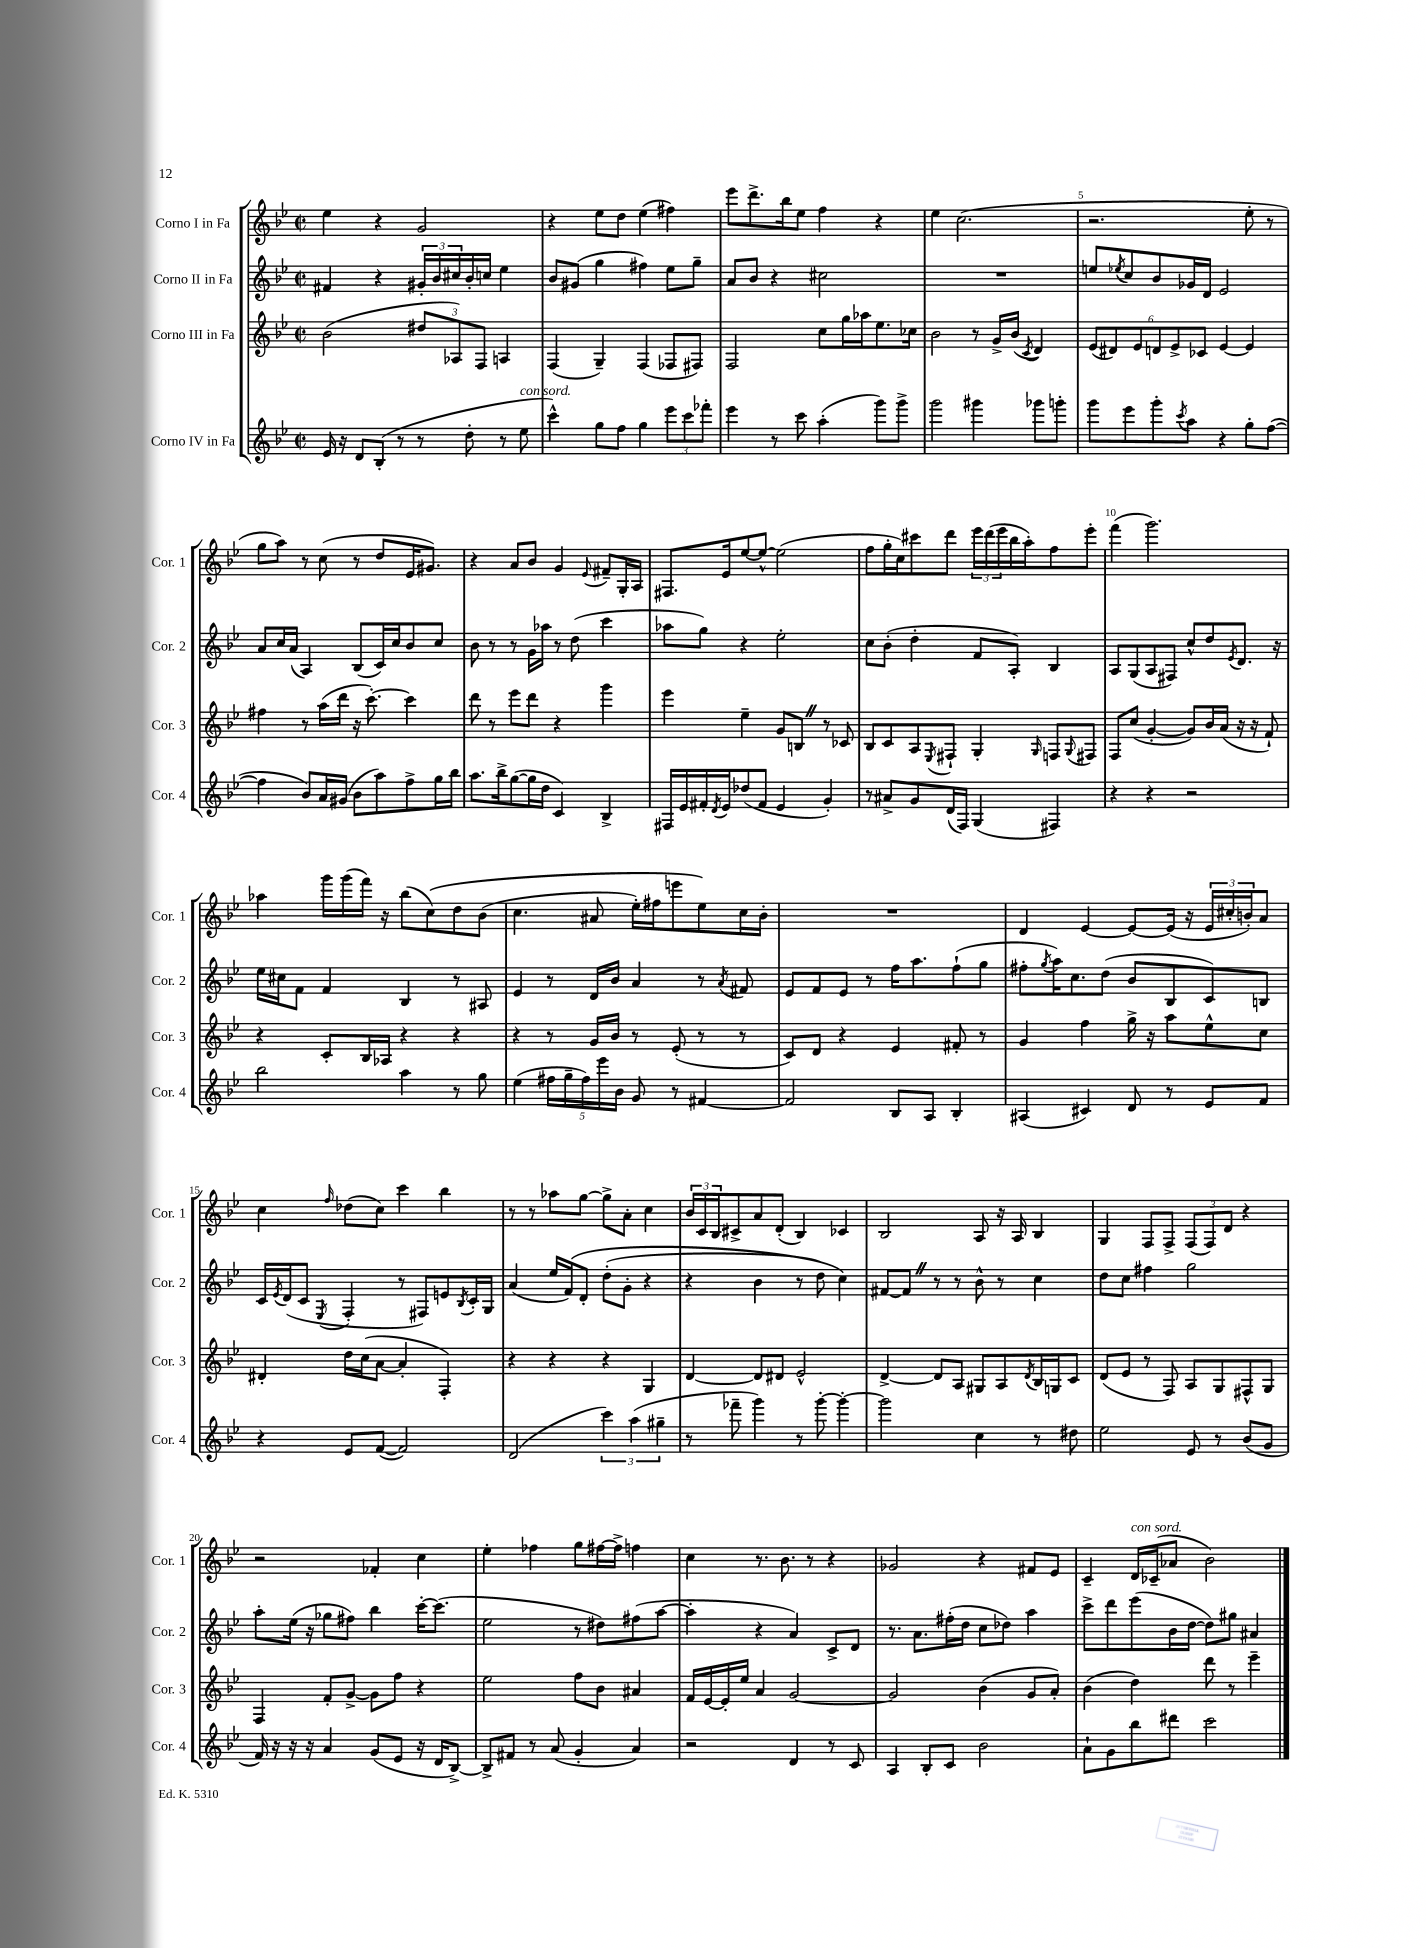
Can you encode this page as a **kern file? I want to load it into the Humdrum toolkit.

**kern	**kern	**kern	**kern
*staff4	*staff3	*staff2	*staff1
*clefG2	*clefG2	*clefG2	*clefG2
*k[b-e-]	*k[b-e-]	*k[b-e-]	*k[b-e-]
*M2/2	*M2/2	*M2/2	*M2/2
*met(c|)	*met(c|)	*met(c|)	*met(c|)
16e-/	(2b-\	4f#/	4ee-\
16r	.	.	.
8d/L	.	.	.
(8B-'/J	.	4r	4r
8r	.	.	.
8r	12dd#/L	24g#'/LL	2g/
.	.	24b-/	.
.	12A-/)	24cc#/	.
8dd'\	.	16b-'/	.
.	12F/J	.	.
.	.	16cc/JJ	.
8r	4A/	4ee-\	.
8ee-\	.	.	.
=	=	=	=
4ccc^^\)	(4F/	8b-/L	4r
.	.	(8g#/J	.
8gg\L	4G~/)	4gg\	8ee-\L
8ff\J	.	.	8dd\J
4gg\	(4F/	4ff#\)	(4ee-\
12eee-\L	8F-/L	8ee-\L	4ff#\)
12ccc\	.	.	.
.	8F#/J)	8gg~\J	.
12fff-'\J	.	.	.
=	=	=	=
4eee-\	2F/	8a/L	8eee-\L
.	.	8b-/J	8.ddd^\
8r	.	4r	.
.	.	.	16bb-\k
8ccc\	.	.	8ee-\J
(4aa'\	8cc\L	2cc#\	4ff\
.	16gg\L	.	.
.	16aa-\J	.	.
8ggg\L)	8.ee-\	.	4r
8ggg^\J	.	.	.
.	16cc-\Jk	.	.
=	=	=	=
2ggg\	2b-\	1r	4ee-\
.	.	.	(2.cc\
4ggg#\	8r	.	.
.	16g^/LL	.	.
.	(16b-/JJ	.	.
.	8qc/	.	.
8ggg-\L	4d/)	.	.
8ggg'\J	.	.	.
=	=	=	=
8ggg\L	(12e-/L	8ee/L	2.r
.	12d#/)	.	.
.	.	8qee-/	.
8eee-\	.	8cc/	.
.	12e-/	.	.
8ggg'\	12d/	8b-/	.
.	12e-^/	.	.
8qccc/	.	.	.
8aa\J	.	16g-/L	.
.	12c-/J	.	.
.	.	16d/JJ	.
4r	[4e-/	2e-/	.
8gg'\L	4e-/]	.	8ee-'\
([8ff\J	.	.	8r
=	=	=	=
4ff\]	4ff#\	8a/L	8gg\L
.	.	16cc/L	8aa\J)
.	.	(16a/JJ	.
8b-/L)	8r	4A/)	8r
16a/L	(16aa\LL	.	(8cc\
(16g#/JJ	16ddd\JJ	.	.
8b-\L	16r	(8B-/L	8r
.	[8.ccc'\)	.	.
8aa\)	.	16c/L)	8dd/L
.	.	16cc/J	.
8ff^\	4ccc\]	8b-/	16e-/K
.	.	.	8.g#/J)
16gg\L	.	8cc/J	.
16bb-\JJ	.	.	.
=	=	=	=
8.aa\L	8ddd\	8b-\	4r
.	8r	8r	.
16bb-^\k	.	.	.
([8gg\	8eee-\L	8r	8a/L
16gg\]L	8ddd\J	16g\LL	8b-/J
16dd\JJ	.	16aa-\JJ	.
4c/)	4r	8r	4g/
.	.	(8dd\	.
.	.	.	8qqe-/
4B-^/	4ggg\	4ccc\	8f#~/L
.	.	.	16G'/L
.	.	.	16A/JJ
=	=	=	=
16F#/LL	4eee-\	8aa-\L	8.F#/L
16e-/	.	.	.
16f#'/	.	8gg\J)	.
8qd/	.	.	.
16e-/J	.	.	16e-/k
(8dd-/	4ee-~\	4r	[8ee-/
8f#/J	.	.	8ee-^^/_J
4e-/	8g/L	2ee-'\	(2ee-\]
.	8B/J	.	.
4g'/)	8r	.	.
.	8c-/	.	.
=	=	=	=
8r	8B-/L	8cc\L	8ff\L
8a#^/L	8c/	(8b-'\J	16gg'\L
.	.	.	16cc\J)
8g/	8A/	4dd'\	8ccc#\
.	8qE-/	.	.
(16d/L	8F#`/J	.	8ddd\J
16F/JJ)	.	.	.
(4G/	4G'/	8f/L	24eee-\LL
.	.	.	(24ddd\
.	.	.	24eee-\
.	.	8A'/J)	16bb-\
.	.	.	16aa'\J)
.	16qqG/	.	.
4F#/)	8F/L	4B-/	8ff\
.	8qqG/	.	.
.	8F#/J	.	8eee-'\J
=	=	=	=
4r	8F/L	8A/L	(4fff\
.	(8cc/J	(8G/	.
4r	[4g'/	8A/	2.ggg\)
.	.	8F#/J)	.
2r	8g/]L)	8cc^^/L	.
.	16b-/L	8dd/	.
.	(16a/JJ	.	.
.	.	8qe-/	.
.	16r	8.d/J	.
.	16r	.	.
.	8f`/)	.	.
.	.	16r	.
=	=	=	=
2bb-\	4r	16ee-\LL	4aa-\
.	.	16cc#\J	.
.	.	8f\J	.
.	8c'/L	4f/	16ggg\LL
.	.	.	(16ggg\
.	16B-/L	.	16fff\JJ)
.	16A-/JJ	.	16r
4aa\	4r	4B-/	(8bb-\L
.	.	.	&(8cc\)
8r	4r	8r	8dd\
8gg\	.	8A#/	(8b-\J
=	=	=	=
(4ee-\	4r	4e-/	4.cc\
20ff#\LL	8r	8r	.
20gg~\	.	.	.
20ff#\)	.	.	.
.	16g/LL	16d/LL	8a#/
20eee-\	.	.	.
.	16b-/JJ	16b-/JJ	.
20b-\JJ	.	.	.
8g/	8r	4a/	16ee-'\LL)
.	.	.	16ff#\J
8r	(8e-'/	.	8eee\
[4f#/	8r	8r	8ee-\&)
.	.	8qa/	.
.	8r	8f#/	16cc\L
.	.	.	16b-'\JJ
=	=	=	=
2f#/]	8c/L)	8e-/L	1r
.	8d/J	8f/	.
.	4r	8e-/J	.
.	.	8r	.
8B-/L	4e-/	16ff\LK	.
.	.	8.aa\	.
8A/J	.	.	.
4B-'/	8f#'/	(8ff`\	.
.	8r	8gg\J	.
=	=	=	=
(4A#/	4g/	8ff#'\L	4d/
.	.	8qgg/	.
.	.	16aa\K)	.
.	.	8.cc\	.
4c#/)	4ff\	.	[4e-/
.	.	(8dd\J	.
8d/	16gg^\	8b-/L	8e-/_L
.	16r	.	.
8r	8aa\L	8B-/	(16e-/]Jk
.	.	.	16r
8e-/L	8ee-^^\	8c/)	24e-/LL
.	.	.	24cc#'/
.	.	.	24b'/J)
8f/J	8cc\J	8B/J	8a/J
=	=	=	=
4r	4d#'/	16c/LL	4cc\
.	.	8qe-/	.
.	.	(16d/J	.
.	.	8c/J	.
.	.	8qE-/	16qqff/
8e-/L	16dd\LL	4F'/	(8dd-\L
.	(16cc\J	.	.
([8f/J	[8a\J	.	8cc\J)
2f/])	4a'/]	8r	4ccc\
.	.	8F#/L)	.
.	4F'/)	8e/	4bb-\
.	.	8qB-/	.
.	.	16c'/L	.
.	.	16G/JJ	.
=	=	=	=
(2d/	4r	(4a/	8r
.	.	.	8r
.	4r	16ee-/LL	8aa-\L
.	.	&(16f/J)	.
.	.	8d'/J	[8gg\J
6ccc\)	4r	(8dd'\L	8gg^\]L
.	.	8g'\J	8a'\J
(6aa\	.	.	.
.	4G/	4r	4cc\
6gg#~\	.	.	.
=	=	=	=
8r	[4d/	4r	24b-/LL
.	.	.	24c/
.	.	.	24B-/J
8fff-~\	.	.	8c#^/
4ggg\)	8d/]L	4b-\	8a/
.	8d#/J	.	(8d'/J
8r	2e-^^/	8r	4B-/)
[8ggg'\	.	8dd\)	.
4ggg'\_	.	4cc\&)	4c-/
=	=	=	=
2ggg\]	[4d^/	[8f#/L	2B-/
.	.	8f#/]J	.
.	8d/]L	8r	.
.	8A/J	8r	.
4cc\	8G#/L	8b-^^\	8A/
.	8A/	8r	16r
.	.	.	16A/
.	8qd/	.	.
8r	16B-/L	4cc\	4B-/
.	16G/J	.	.
8dd#\	8c/J	.	.
=	=	=	=
2ee-\	(8d/L	8dd\L	4G/
.	8e-/J	8cc\J	.
.	8r	4ff#\	8F/L
.	8F/)	.	8F^/J
8e-/	8A/L	2gg\	(12F/L
.	.	.	12F/)
8r	8G/	.	.
.	.	.	12d/J
(8b-/L	8F#^^/	.	4r
8g/J	8G/J	.	.
=	=	=	=
16f/)	4F/	8aa'\L	2r
16r	.	.	.
16r	.	(16ee-\Jk	.
16r	.	16r	.
4a/	8f'/L	8gg-\L	.
.	[8g^/J	8ff#\J)	.
(8g/L	8g\]L	4bb-\	4f-'/
8e-/J	8ff\J	.	.
16r	4r	[16ccc'\LK	4cc\
16d/LK	.	(8.ccc\]J	.
[8B-^/J)	.	.	.
=	=	=	=
8B-^/]L	2ee-\	2ee-\	4ee-'\
8f#/J	.	.	.
8r	.	.	4ff-\
(8a/	.	.	.
4g'/	8ff\L	8r	8gg\L
.	8b-\J	8dd#\L)	[16ff#\L
.	.	.	16ff#^\]JJ
4a/)	4a#/	(8ff#\	4ff\
.	.	[8aa\J	.
=	=	=	=
2r	16f/LL	4aa'\]	4cc\
.	[16e-/	.	.
.	16e-'/]	.	.
.	16ee-/JJ	.	.
.	4a/	4r	8.r
.	.	.	8.b-\
4d/	[2g/	4a/)	.
.	.	.	8r
8r	.	8c^/L	4r
8c/	.	8d/J	.
=	=	=	=
4A/	2g/]	8.r	2g-/
.	.	8.a\L	.
8B-'/L	.	.	.
8c/J	.	(16ff#'\L	.
.	.	16dd\JJ	.
2b-\	(4b-\	8cc\L	4r
.	.	8dd-\J)	.
.	8g/L	4aa\	8f#/L
.	8a'/J)	.	8e-/J
=	=	=	=
8a`\L	(4b-\	8ccc^\L	4c~/
8g\	.	8ddd\	.
8bb-\	4dd\)	(8eee-\	16d/LL
.	.	.	(16c-~/J
8ddd#\J	.	16b-\L	8a-/J
.	.	[16dd\JJ	.
2ccc\	8ddd\	8dd\]L)	2b-\)
.	8r	8gg#\J	.
.	4eee-~\	4a#/	.
==	==	==	==
*-	*-	*-	*-
